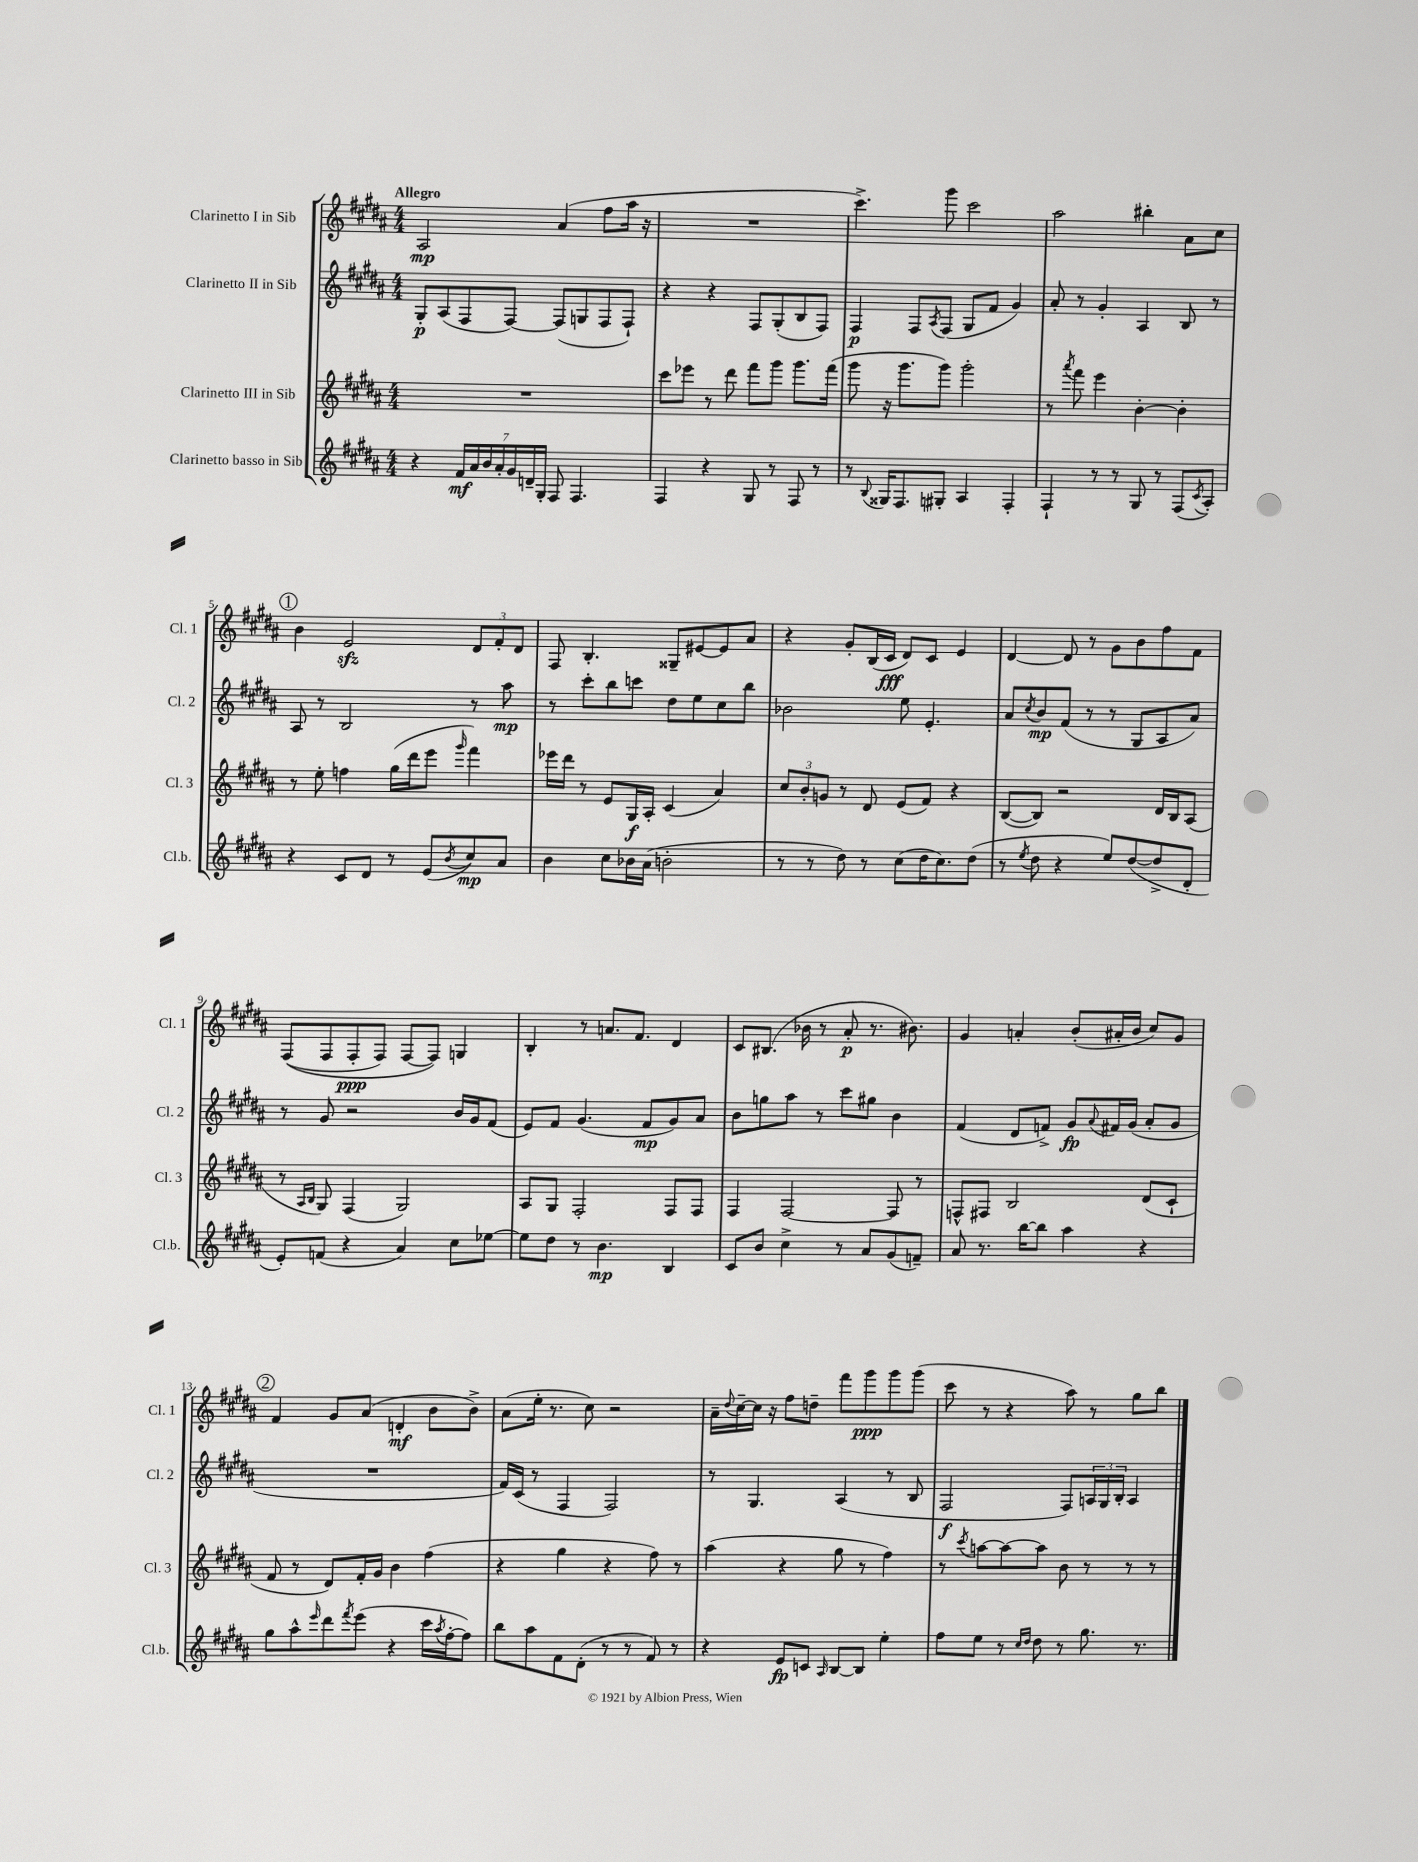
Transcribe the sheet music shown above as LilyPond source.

<<
\new StaffGroup <<
\new Staff = "s0" \with { instrumentName = "Clarinetto I in Sib" shortInstrumentName = "Cl. 1" } {
    \clef treble \key b \major \numericTimeSignature \time 4/4 \tempo "Allegro"
    ais2\mp ais'4( fis''8 ais''16 r16 |
    R1 |
    cis'''4.->) gis'''8 cis'''2 |
    ais''2 bis''4-. ais'8 cis''8 |
    \mark \markup { \circle "1" } b'4 e'2\sfz \tuplet 3/2 { dis'8 fis'8-. dis'8 } |
    fis8 b4.-. gisis8-- eis'8~ eis'8 ais'8 |
    r4 gis'8-. b16( cis'16\fff dis'8) cis'8 e'4 |
    dis'4~ dis'8 r8 gis'8 b'8 fis''8 fis'8 |
    fis8(\( fis8 fis8-.\ppp fis8) fis8~ fis8\) g4 |
    b4-. r8 a'8. fis'8. dis'4 |
    cis'8 bis8.( bes'16 r8 ais'8-.\p r8. bis'8.) |
    gis'4 a'4-. b'8-.( ais'16-. b'16 cis''8) gis'8 |
    \mark \markup { \circle "2" } fis'4 gis'8 ais'8( d'4-.\mf b'8 b'8->) |
    ais'8( e''16-. r8. cis''8) r2 |
    ais'16-- \appoggiatura { dis''8 } cis''16~-- cis''16 r16 fis''8 d''8-- fis'''8 gis'''8\ppp gis'''8 gis'''8( |
    cis'''8 r8 r4 ais''8) r8 gis''8 b''8 \bar "|." |
}
\new Staff = "s1" \with { instrumentName = "Clarinetto II in Sib" shortInstrumentName = "Cl. 2" } {
    \clef treble \key b \major \numericTimeSignature \time 4/4
    gis8-.\p ais8( fis8 fis8~) fis8( g8 fis8 fis8-!) |
    r4 r4 fis8 gis8-.( b8 fis8) |
    fis4\p fis8 \acciaccatura { ais8 } fis8( gis8 fis'8 gis'4) |
    ais'8-. r8 gis'4-. ais4 b8 r8 |
    \mark \markup { \circle "1" } ais8 r8 b2 r8 ais''8\mp |
    r8 cis'''8-. b''8 c'''8 dis''8 e''8 cis''8 b''8 |
    bes'2 e''8 e'4.-. |
    ais'8 \acciaccatura { cis''8 } b'8\mp fis'8( r8 r8 gis8 ais8 ais'8) |
    r8 gis'8 r2 b'16 gis'16 fis'8( |
    e'8) fis'8 gis'4.( fis'8\mp gis'8) ais'8 |
    b'8 g''8 ais''8 r8 cis'''8 gis''8 b'4 |
    fis'4( dis'8 f'8->) gis'8\fp \appoggiatura { ais'8 } fis'16 gis'16( ais'8-. gis'8 |
    \mark \markup { \circle "2" } R1 |
    fis'16) cis'16( r8 fis4 fis2) |
    r8 gis4. ais4( r8 b8 |
    fis2\f fis8) \tuplet 3/2 { a16 gis16 b16-. } a4 \bar "|." |
}
\new Staff = "s2" \with { instrumentName = "Clarinetto III in Sib" shortInstrumentName = "Cl. 3" } {
    \clef treble \key b \major \numericTimeSignature \time 4/4
    R1 |
    cis'''8 ees'''8 r8 dis'''8 fis'''8 gis'''8 gis'''8. fis'''16( |
    gis'''8 r16 gis'''8. gis'''8) gis'''2-. |
    r8 \acciaccatura { ais'''8 } fis'''8 e'''4 b'4~-. b'4-. |
    \mark \markup { \circle "1" } r8 e''8-. f''4 gis''16( dis'''16 e'''8 \grace { gis'''16 } fis'''4) |
    ees'''16 dis'''16 r8 e'8 gis16\f ais16-. cis'4( ais'4) |
    \tuplet 3/2 { cis''8 b'8-. g'8 } r8 dis'8 e'8( fis'8) r4 |
    b8~( b8) r2 dis'16 b16 ais8( |
    r8 \grace { ais16 b16 } gis8) fis4( gis2) |
    ais8 gis8 fis2-. fis8 fis8 |
    fis4 fis2~ fis8 r8 |
    f8-^ fis8 b2 dis'8( cis'8-! |
    \mark \markup { \circle "2" } fis'8 r8 dis'8) fis'16-. gis'16 b'4 fis''4( |
    r4 gis''4 r4 fis''8) r8 |
    ais''4( r4 gis''8 r8 fis''4) |
    r8 \acciaccatura { cis'''8 } a''8~ a''8~ a''8 b'8 r8 r8 r8 \bar "|." |
}
\new Staff = "s3" \with { instrumentName = "Clarinetto basso in Sib" shortInstrumentName = "Cl.b." } {
    \clef treble \key b \major \numericTimeSignature \time 4/4
    r4 \tuplet 7/4 { fis'16\mf ais'16 b'16 ais'16-. gis'16 d'16-- gis16-. } fis8 fis4. |
    fis4 r4 gis8 r8 fis8 r8 |
    r8 \appoggiatura { b8 } gisis16 fis8. gis8-. ais4 fis4-. |
    fis4-! r8 r8 gis8 r8 fis8( \acciaccatura { cis'8 } ais8-.) |
    \mark \markup { \circle "1" } r4 cis'8 dis'8 r8 e'8( \acciaccatura { b'8 } cis''8\mp) ais'8 |
    b'4 cis''8 bes'16 ais'16( b'2-. |
    r8 r8 dis''8) r8 cis''8( dis''16 cis''8.) dis''8( |
    r8 \acciaccatura { e''8 } dis''8 r4 e''8) dis''8~( dis''8-> dis'8-. |
    e'8-.) f'8( r4 ais'4) cis''8 ees''8~ |
    ees''8 dis''8 r8 b'4.\mp b4 |
    cis'8 b'8 cis''4-> r8 ais'8 gis'8( f'8--) |
    ais'8 r8. b''16~ b''8 ais''4 r4 |
    \mark \markup { \circle "2" } gis''8 ais''8-^ \grace { e'''16 } dis'''8 \acciaccatura { fis'''8 } e'''8( r4 cis'''16 \acciaccatura { ais''8 } fis''16~-. fis''8) |
    b''8 ais''8 fis'8 dis'8-.( r8 r8 fis'8) r8 |
    r4 e'8\fp c'8 \grace { ais16 } b8~ b8 e''4-. |
    fis''8 e''8 r8 \grace { cis''16 dis''16 } dis''8 r8 gis''8. r8. \bar "|." |
}
>>
>>
